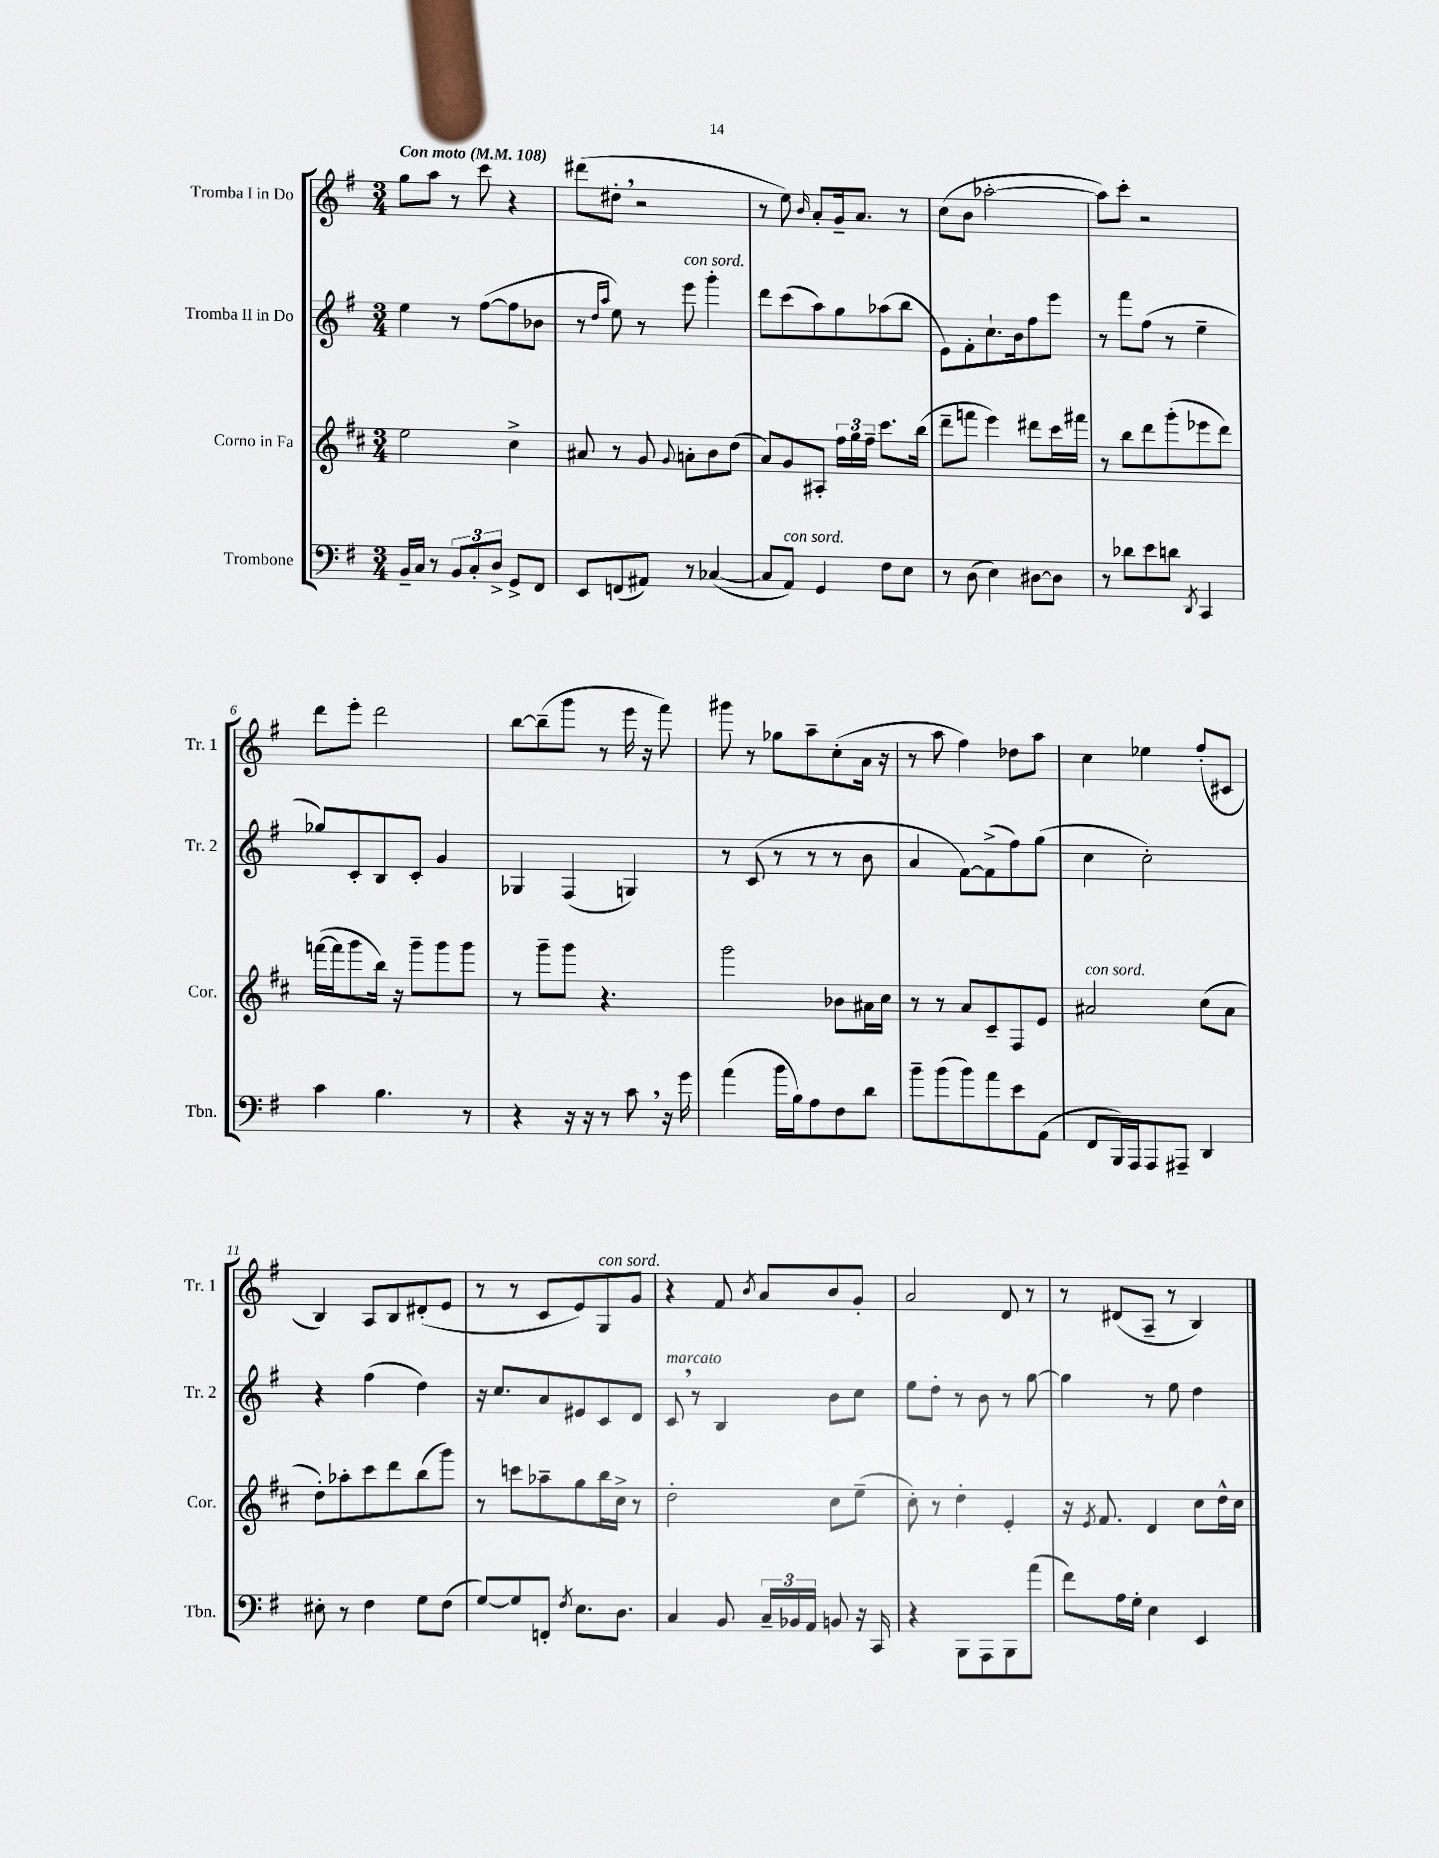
<<
\new StaffGroup <<
\new Staff = "s0" \with { instrumentName = "Tromba I in Do" shortInstrumentName = "Tr. 1" } {
    \clef treble \key g \major \numericTimeSignature \time 3/4 \tempo "Con moto" 4 = 108
    \autoBeamOff g''8[ a''8] r8 c'''8 r4 |
    dis'''8[( dis''8]-. \breathe r2 |
    r8 e''8) \grace { b'16 } a'8[-. g'16-- a'8.] r8 |
    c''8[( b'8] aes''2~-. |
    aes''8[) c'''8]-. r2 |
    d'''8[ e'''8]-. d'''2 |
    b''8[~ b''8--( g'''8] r8 e'''16 r16 fis'''8) |
    gis'''8 r8 ges''8[ a''8-- c''8-.( a'16] r16 |
    r8 a''8 fis''4) des''8[ a''8] |
    c''4 ees''4 fis''8[-.( cis'8] |
    b4) a8[ b8 dis'8-.( e'8] |
    r8 r8 c'8[ e'8) g8^\markup { \italic "con sord." } g'8] |
    r4 fis'8 \acciaccatura { b'8 } a'8[ b'8 g'8]-. |
    a'2 d'8 r8 |
    r8 dis'8[( a8]-- r8 b4) \bar "|." |
}
\new Staff = "s1" \with { instrumentName = "Tromba II in Do" shortInstrumentName = "Tr. 2" } {
    \clef treble \key g \major \numericTimeSignature \time 3/4
    \autoBeamOff e''4 r8 fis''8[~( fis''8 bes'8] |
    r8 \grace { d''16[ a''16] } e''8) r8 e'''8^\markup { \italic "con sord." } g'''4-. |
    d'''8[ c'''8( a''8) g''8 aes''8( b''8] |
    e'8[) fis'8-. c''8.-! b'16 fis''8 e'''8] |
    r8 fis'''8[ fis''8]( r8 e''4-- |
    ges''8[) c'8-. b8 c'8]-. g'4 |
    ges4 fis4( g4) |
    r8 c'8( r8 r8 r8 b'8 |
    a'4 fis'8[~) fis'8->( fis''8) g''8]( |
    c''4 c''2-.) |
    r4 fis''4( d''4) |
    r16 c''8.[ a'8 eis'8 c'8 d'8] |
    c'8^\markup { \italic "marcato" } \breathe r8 b4 b'8[ c''8] |
    e''8[ d''8]-. r8 b'8 r8 g''8~ |
    g''4 r8 e''8 d''4 \bar "|." |
}
\new Staff = "s2" \with { instrumentName = "Corno in Fa" shortInstrumentName = "Cor." } {
    \clef treble \key d \major \numericTimeSignature \time 3/4
    \autoBeamOff e''2 cis''4-> |
    ais'8 r8 g'8 \appoggiatura { g'8 } a'8[-. b'8 d''8]( |
    a'8[) g'8 ais8]-. \tuplet 3/2 { fis''16[ g''16 fis''16]-- } cis'''8.[ b''16]( |
    d'''8[-- f'''8] e'''4) dis'''8[ cis'''16 fis'''16] |
    r8 b''8[ d'''8 g'''8-.( ees'''8 d'''8]) |
    f'''16[~( f'''16 g'''8 b''16]) r16 g'''8[-- g'''8 g'''8] |
    r8 g'''8[-- g'''8] r4. |
    g'''2 bes'8[ ais'16 cis''16] |
    r8 r8 a'8[ cis'8-- fis8 e'8] |
    ais'2^\markup { \italic "con sord." } cis''8[( ais'8] |
    d''8[-.) aes''8-. cis'''8 d'''8 b''8( g'''8]) |
    r8 c'''8[ aes''8-- g''8 b''16 cis''16]-> r8 |
    d''2-. cis''8[ e''8]--( |
    cis''8-.) r8 d''4-. e'4-. |
    r16 \acciaccatura { e'8 } fis'8. d'4 cis''8[ d''16-^ cis''16] \bar "|." |
}
\new Staff = "s3" \with { instrumentName = "Trombone" shortInstrumentName = "Tbn." } {
    \clef bass \key g \major \numericTimeSignature \time 3/4
    \autoBeamOff b,16[-- c16] r8 \tuplet 3/2 { b,8[ c8-. d8]-> } g,8[-> fis,8] |
    e,8[ f,8( ais,8]) r8 ces4~( |
    ces8[ a,8]^\markup { \italic "con sord." }) g,4 fis8[ e8] |
    r8 d8( e4) dis8[~ dis8] |
    r8 des'8[ e'8 d'8] \acciaccatura { d,8 } c,4 |
    c'4 b4. r8 |
    r4 r16 r16 r8 c'8 \breathe r16 g'16 |
    a'4( b'16[ b16) a8 fis8 d'8] |
    b'8[-- b'8( b'8) a'8 e'8 a,8]( |
    fis,8[ b,,16) a,,16 a,,8 ais,,8]-- d,4 |
    eis8-. r8 fis4 g8[ fis8]( |
    g8[~) g8 f,8]-. \acciaccatura { fis8 } e8.[ d8.] |
    c4 b,8 \tuplet 3/2 { c16[-- bes,16 a,16] } b,8 r16 c,16 |
    r4 b,,8[ a,,8 b,,8 a'8]( |
    fis'8[) a16 g16]-. e4 e,4 \bar "|." |
}
>>
>>
